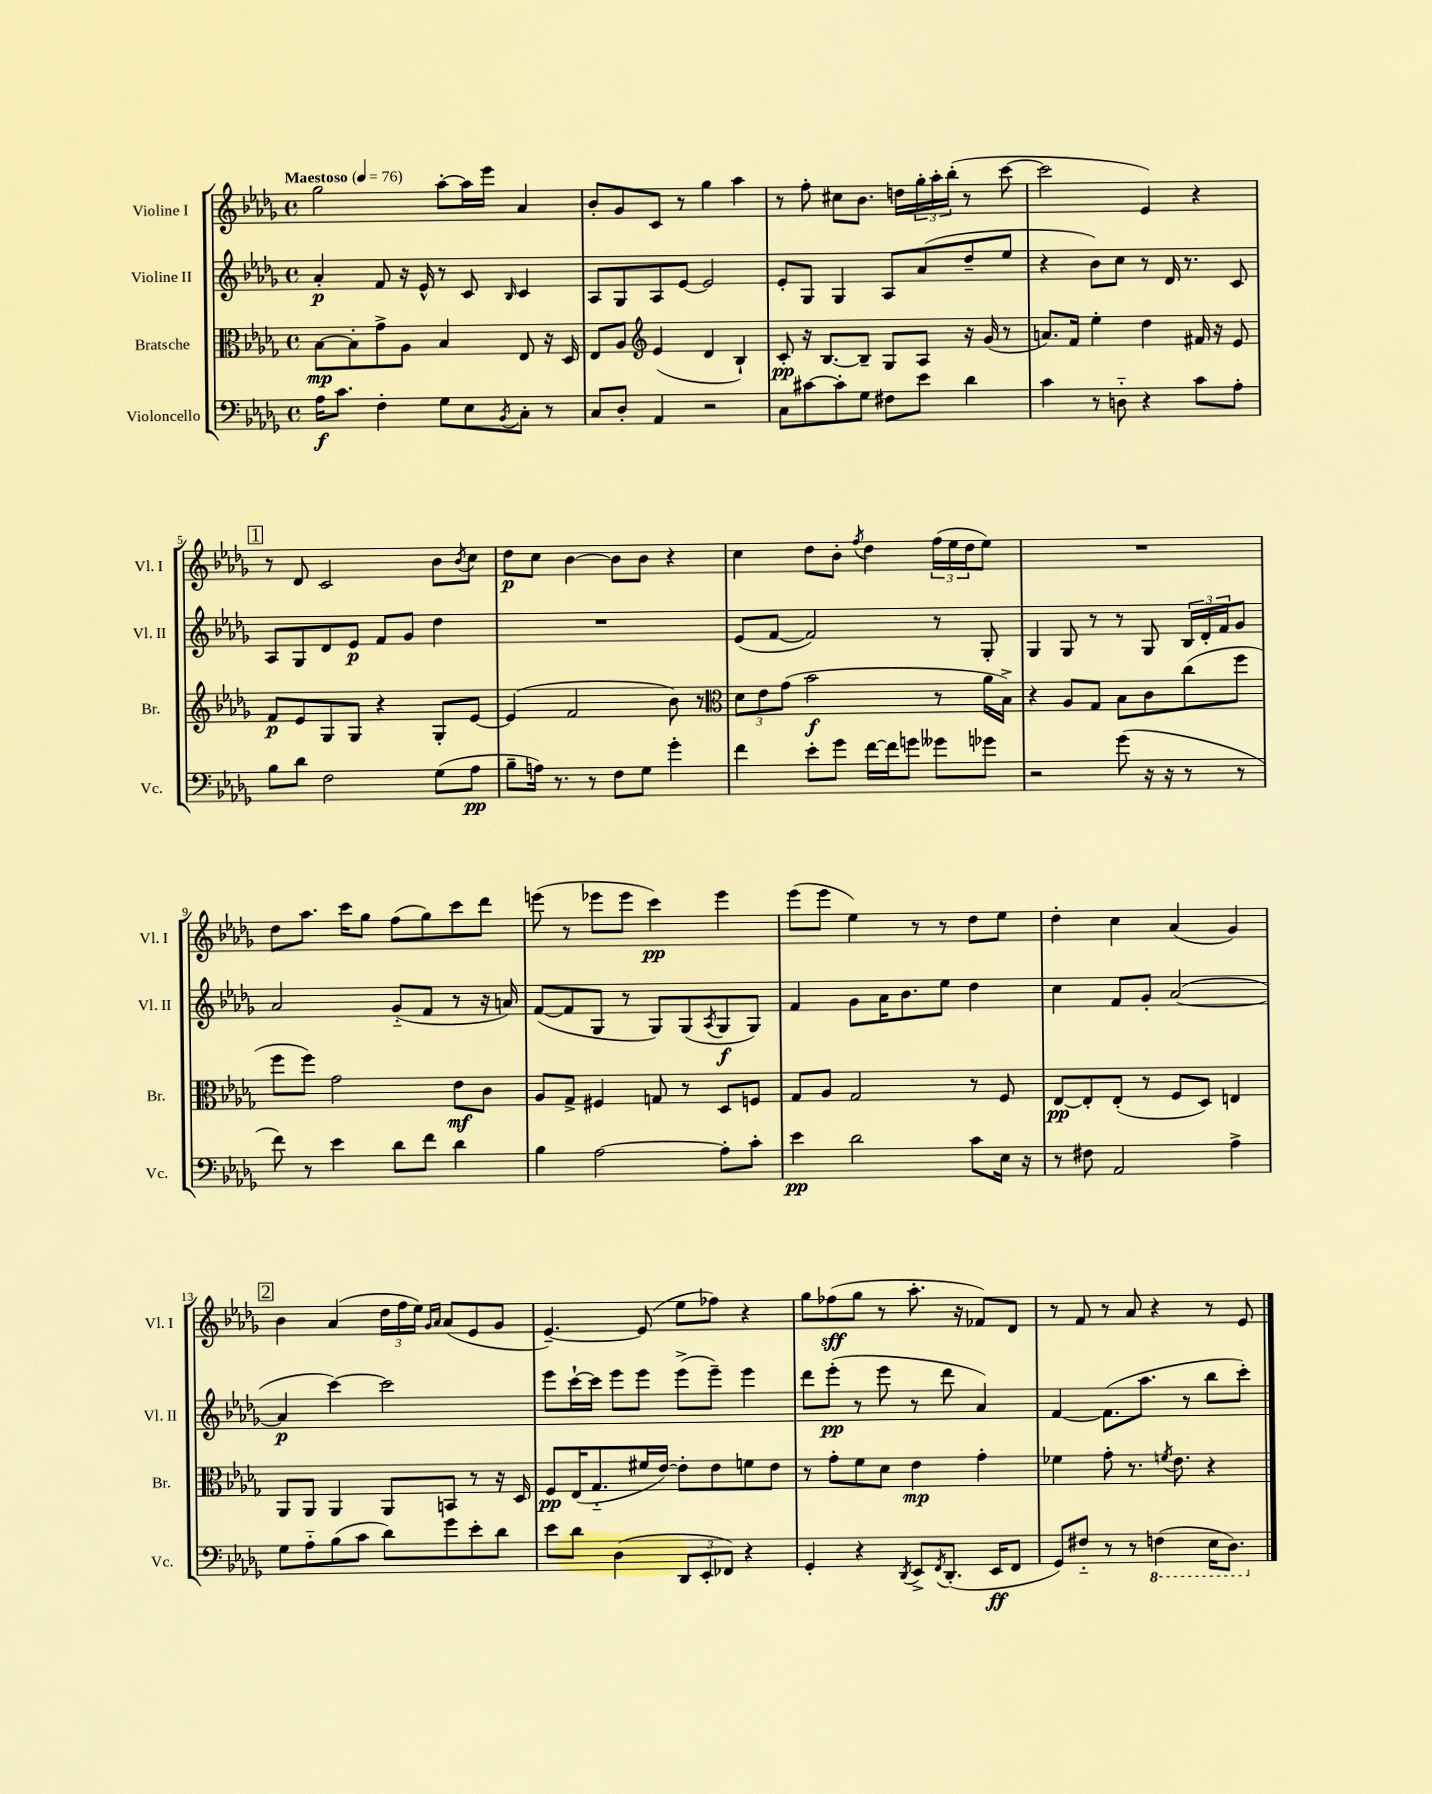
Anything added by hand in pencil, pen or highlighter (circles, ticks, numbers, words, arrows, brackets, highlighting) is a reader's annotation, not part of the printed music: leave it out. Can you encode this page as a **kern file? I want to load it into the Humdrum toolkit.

**kern	**kern	**kern	**kern
*staff4	*staff3	*staff2	*staff1
*clefF4	*clefC3	*clefG2	*clefG2
*k[b-e-a-d-g-]	*k[b-e-a-d-g-]	*k[b-e-a-d-g-]	*k[b-e-a-d-g-]
*M4/4	*M4/4	*M4/4	*M4/4
*met(c)	*met(c)	*met(c)	*met(c)
*MM76	*MM76	*MM76	*MM76
16A-	[8B-	4a-'	2gg-
8.c	.	.	.
.	8B-']	.	.
4F'	8g-^	8f	.
.	8A-	16r	.
.	.	16e-^^	.
8G-	4B-	8r	[8aa-'
8E-	.	8c	16aa-]
.	.	.	16eee-
8qBB-	.	16qqB-	.
8C'	8E-	4c	4a-
8r	16r	.	.
.	16D-	.	.
=	=	=	=
8C	8E-	8A-	8b-'
8D-'	8A-	8G-	8g-
*	*clefG2	*	*
4AA-	(4e-	8A-	8c
.	.	[8e-	8r
2r	4d-	2e-]	4gg-
.	4B-`)	.	4aa-
=	=	=	=
8C	8c'	8e-'	8r
[8c#	16r	8G-	8ff'
.	[8.B-	.	.
8c#']	.	4G-	8cc#
8G-	8B-~]	.	8.b-
8F#	8G-	8A-	.
.	.	.	16dd
8e-	8A-	(8a-	24gg-'
.	.	.	24aa-'
.	.	.	(24bb-'
4d-	16r	8dd-~	8r
.	(16g-	.	.
.	8r	8ee-	[8ccc
=	=	=	=
4c	8.a)	4r	2ccc]
.	16f	.	.
8r	4ee-'	8b-)	.
8D'~	.	8cc	.
4r	4dd-	8r	4e-)
.	.	16d-	.
.	.	8.r	.
8c	16f#	.	4r
.	16r	.	.
8A-'	8e-	8c	.
=	=	=	=
8B-	8f	8A-	8r
8d-	8e-	8G-	8d-
2F	8G-	8d-	2c
.	8G-	8e-	.
.	4r	8f	.
.	.	8g-	.
(8G-	8G-'	4dd-	8b-
.	.	.	8qb-
8A-	[8e-	.	8cc
=	=	=	=
8B-~	(4e-]	1r	8dd-
16A)	.	.	8cc
8.r	.	.	.
.	2f	.	[4b-
8r	.	.	.
8F	.	.	8b-]
8G-	.	.	8b-
4g-'	8b-)	.	4r
.	8r	.	.
=	=	=	=
*	*clefC3	*	*
4f	12d-	(8e-	4cc
.	12e-	.	.
.	.	[8f	.
.	(12g-	.	.
8e-'	2b-	2f])	8dd-
8g-	.	.	8b-'
.	.	.	8qff
[16f	.	.	4dd-
16f]	.	.	.
8g	.	.	.
8g--	8r	8r	(24ff
.	.	.	24ee-
.	.	.	24dd-
8g-	16a-	8G-'	8ee-)
.	16B-^)	.	.
=	=	=	=
2r	4r	4G-	1r
.	8A-	8G-	.
.	8G-	8r	.
(8g-	8B-	8r	.
16r	8c	8G-	.
16r	.	.	.
8r	(8cc	24B-	.
.	.	24d-'	.
.	.	24f	.
8r	8ff	8g-	.
=	=	=	=
8f)	8ff	2a-	8dd-
8r	8ff)	.	8.aa-
4e-	2g-	.	.
.	.	.	16ccc
.	.	.	8gg-
8d-	.	(8g-'~	(8ff
8f	.	8f	8gg-)
4d-	8e-	8r	8ccc
.	8c	16r	8ddd-
.	.	16a)	.
=	=	=	=
4B-	8A-	([8f	(8eee
.	8G-^	8f]	8r
[2A-	4F#	8G-	8eee-
.	.	8r	8eee-
.	8G	8G-)	4ccc)
.	8r	(8G-	.
.	.	8qA-	.
8A-']	8D-	8G-	4eee-
8c'	8F	8G-)	.
=	=	=	=
4e-	8G-	4f	(8eee-
.	8A-	.	8eee-
2d-	2G-	8g-	4ee-)
.	.	16a-	.
.	.	8.b-	.
.	.	.	8r
.	.	8ee-	8r
8c	8r	4dd-	8dd-
16E-	8F	.	8ee-
16r	.	.	.
=	=	=	=
8r	[8E-	4cc	4dd-'
8F#	8E-']	.	.
2AA-	(8E-'	8f	4cc
.	8r	8g-'	.
.	8F	([2a-	(4a-
.	8D-)	.	.
4A-^	4E	.	4g-)
=	=	=	=
8G-	8AA-	4a-]	4b-
8A-'~	8AA-	.	.
(8B-	4AA-	[4ccc)	(4a-
8c	.	.	.
8d-)	8AA-	2ccc]	24dd-
.	.	.	24ff
.	.	.	24ee-)
.	.	.	16qqg-
.	.	.	16qqa-
8g-	8BB	.	(8a-
8e-'	8r	.	8e-
8d-	16r	.	8g-
.	16D-	.	.
=	=	=	=
8e-	8F	8eee-	[4.e-~)
8d-	(16E-	[16ccc`	.
.	8.G-'~	16ccc]	.
(4D-	.	8eee-	.
.	16f#	8eee-	(8e-]
.	[16e-)	.	.
12DD-	8e-']	(8eee-^	8ee-
12EE-'	.	.	.
.	8e-	8eee-~)	8ff-)
12FF-)	.	.	.
4r	8f	4eee-	4r
.	8e-	.	.
=	=	=	=
4GG-'	8r	8ddd-	8gg-
.	8g-'	(8eee-'	(8ff-
4r	8f	8r	8gg-
.	8d-	8eee-	8r
8qDD-	.	.	.
8EE-^	4e-	8r	8.aa-'
8qFF	.	.	.
(8.DD-'	.	8ddd-	.
.	.	.	16r
.	4g-'	4a-)	8f-)
16EE-	.	.	.
8FF	.	.	8d-
=	=	=	=
8GG-)	4f-	[4f	8r
8F#'~	.	.	8f
8r	8g-'	(8.f]	8r
8r	8.r	.	8a-
.	.	8.aa-	.
(4FF	.	.	4r
.	8qf	.	.
.	8.e-	.	.
.	.	8r	.
16EE-	4r	8bb-	8r
8.DD-)	.	.	.
.	.	8ccc')	8e-
==	==	==	==
*-	*-	*-	*-
